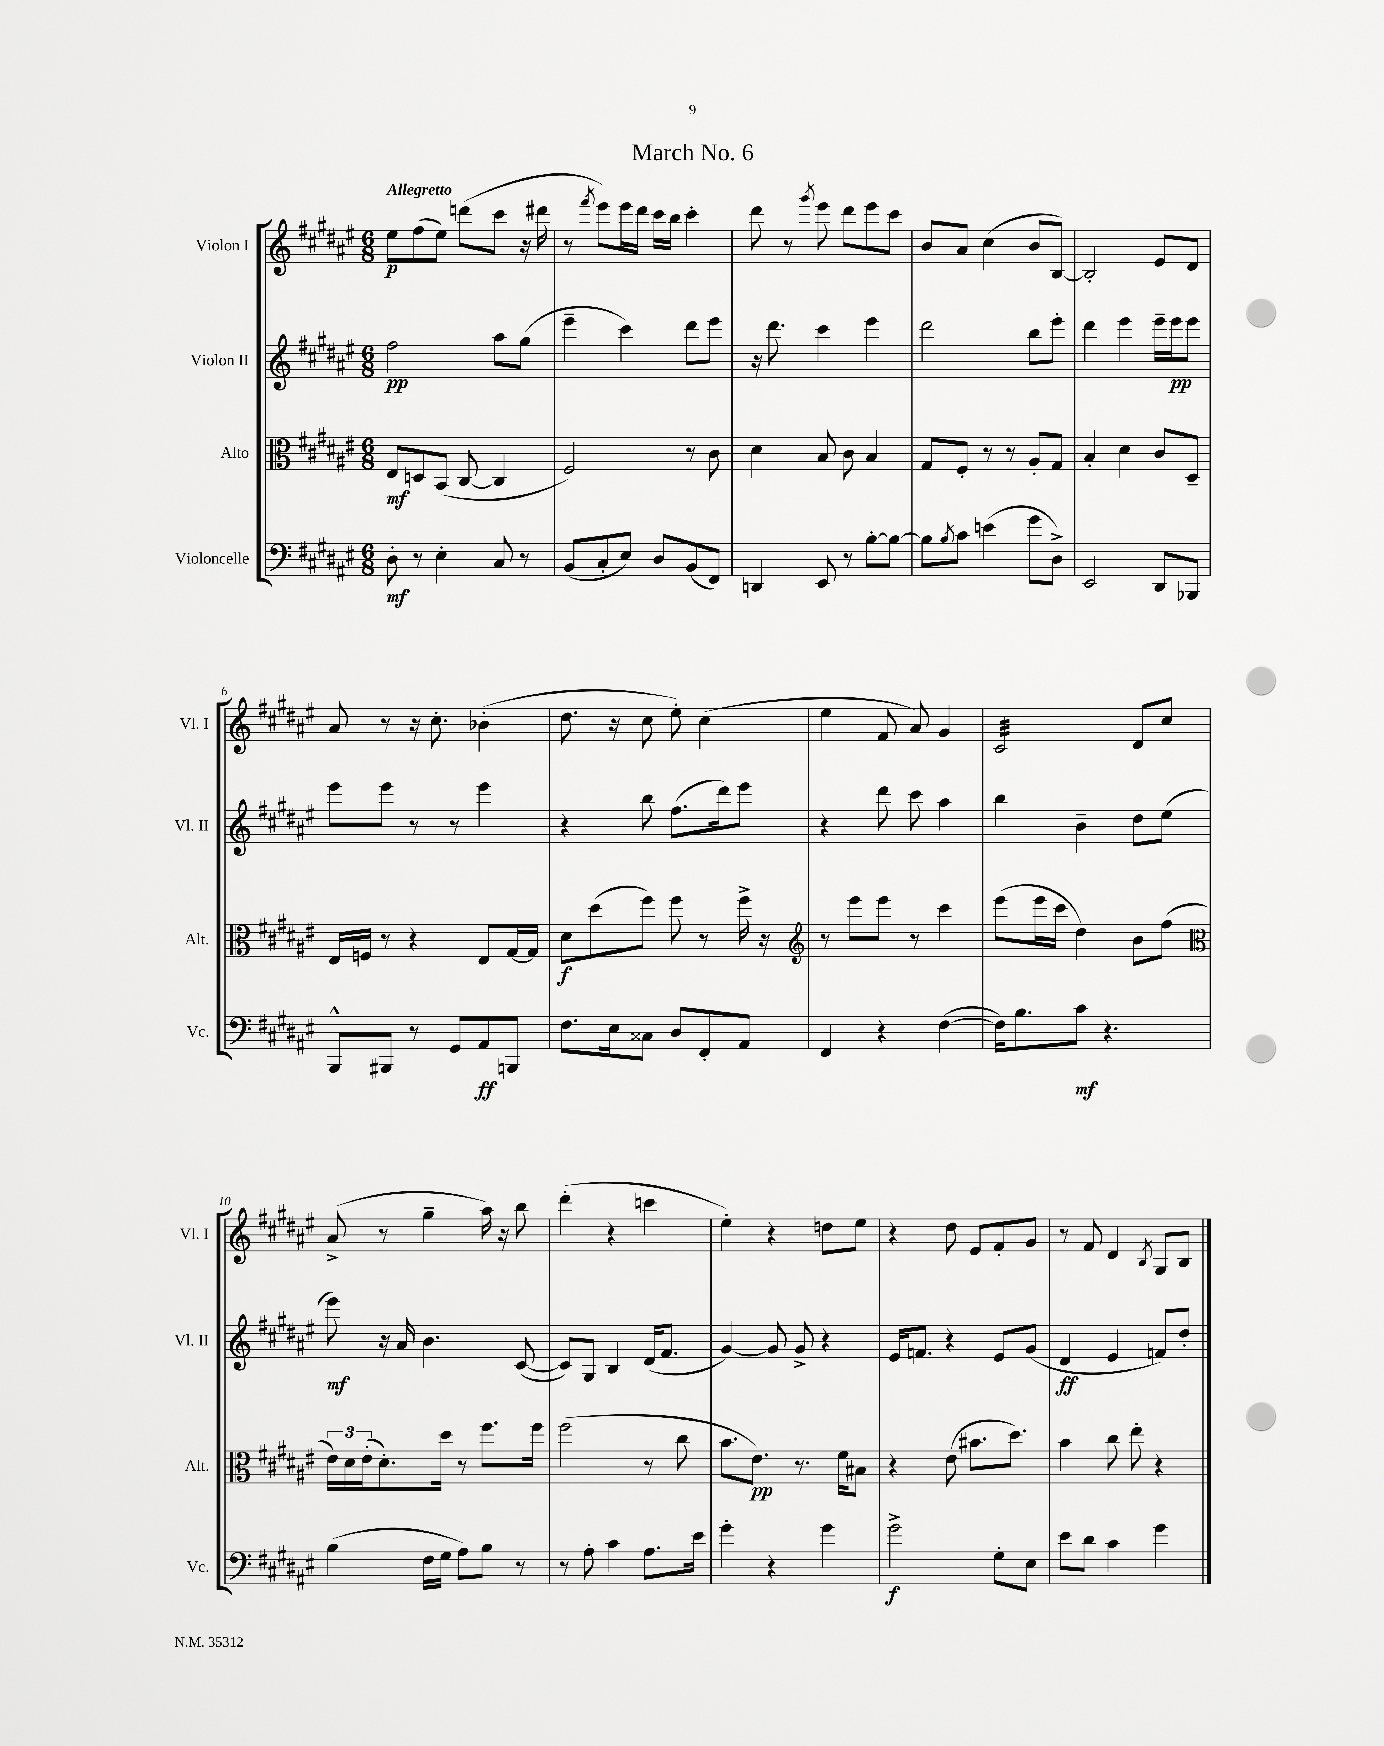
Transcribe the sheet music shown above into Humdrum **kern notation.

**kern	**dynam	**kern	**dynam	**kern	**dynam	**kern	**dynam
*part4	*part4	*part3	*part3	*part2	*part2	*part1	*part1
*staff4	*staff4	*staff3	*staff3	*staff2	*staff2	*staff1	*staff1
*I"Violoncelle	*	*I"Alto	*	*I"Violon II	*	*I"Violon I	*
*I'Vc.	*	*I'Alt.	*	*I'Vl. II	*	*I'Vl. I	*
*clefF4	*	*clefC3	*	*clefG2	*	*clefG2	*
*k[f#c#g#d#a#e#]	*	*k[f#c#g#d#a#e#]	*	*k[f#c#g#d#a#e#]	*	*k[f#c#g#d#a#e#]	*
*M6/8	*	*M6/8	*	*M6/8	*	*M6/8	*
=1	=1	=1	=1	=1	=1	=1	=1
!	!	!	!	!	!	!LO:TX:a:B:t=Allegretto	!
8D#'\	mf	8E#/L	mf	2ff#\	pp	8ee#\L	p
8r	.	8Dn/	.	.	.	(8ff#\	.
4E#'\	.	(8BB/J	.	.	.	8ee#\J)	.
.	.	[8C#/	.	.	.	(8dddn\L	.
8C#/	.	4C#/]	.	8aa#\L	.	8ccc#\J	.
8r	.	.	.	(8gg#\J	.	16r	.
.	.	.	.	.	.	16ddd#X\	.
=2	=2	=2	=2	=2	=2	=2	=2
(8BB/L	.	2F#/)	.	4eee#~\	.	8r	.
.	.	.	.	.	.	8qfff#/	.
8C#'/	.	.	.	.	.	8eee#\L)	.
8E#/J)	.	.	.	4ccc#\)	.	16eee#\L	.
.	.	.	.	.	.	16ddd#\JJ	.
8D#/L	.	.	.	.	.	16ccc#\LL	.
.	.	.	.	.	.	16bb\JJ	.
(8BB/	.	8r	.	8ddd#\L	.	4ccc#'\	.
8FF#/J)	.	8c#\	.	8eee#\J	.	.	.
=3	=3	=3	=3	=3	=3	=3	=3
4DDn/	.	4d#\	.	16r	.	8ddd#\	.
.	.	.	.	8.ddd#\	.	.	.
.	.	.	.	.	.	8r	.
.	.	.	.	.	.	8qggg#/	.
8EE#/	.	8B/	.	4ccc#\	.	8eee#\	.
8r	.	8c#\	.	.	.	8ddd#\L	.
[8B'\L	.	4B/	.	4eee#\	.	8eee#\	.
8B\J_	.	.	.	.	.	8ccc#\J	.
=4	=4	=4	=4	=4	=4	=4	=4
8B\L]	.	8G#/L	.	2ddd#\	.	8b/L	.
8qB/	.	.	.	.	.	.	.
8c#\J	.	8F#'/J	.	.	.	8a#/J	.
(4en\	.	8r	.	.	.	(4cc#\	.
.	.	8r	.	.	.	.	.
8g#\L	.	8A#'/L	.	8bb\L	.	8b/L	.
8D#^\J)	.	8G#/J	.	8eee#'\J	.	[8B/J)	.
=5	=5	=5	=5	=5	=5	=5	=5
2EE#/	.	4B'/	.	4ddd#\	.	2B'/]	.
.	.	4d#\	.	4eee#\	.	.	.
8DD#/L	.	8c#/L	.	16eee#~\LL	.	8e#/L	.
.	.	.	.	16eee#\J	pp	.	.
8BBB-X/J	.	8D#~/J	.	8eee#\J	.	8d#/J	.
!!LO:LB:g=z
=6	=6	=6	=6	=6	=6	=6	=6
8BBB^^/L	.	16E#/LL	.	8eee#\L	.	8a#/	.
.	.	16Fn/JJ	.	.	.	.	.
8BBB#X/J	.	8r	.	8eee#\J	.	8r	.
8r	.	4r	.	8r	.	16r	.
.	.	.	.	.	.	8.cc#'\	.
8GG#/L	.	.	.	8r	.	.	.
8AA#/	ff	8E#/L	.	4eee#\	.	(4b-X'\	.
8BBBn/J	.	[16G#/L	.	.	.	.	.
.	.	16G#/JJ]	.	.	.	.	.
=7	=7	=7	=7	=7	=7	=7	=7
8.F#\L	.	8d#\L	f	4r	.	8.dd#\	.
.	.	(8dd#\	.	.	.	.	.
16E#\k	.	.	.	.	.	16r	.
8C##X\J	.	8ff#\J)	.	8bb\	.	8cc#\	.
8D#/L	.	8ff#\	.	(8.ff#\L	.	8ee#'\)	.
8FF#'/	.	8r	.	.	.	(4cc#\	.
.	.	.	.	16ddd#\k)	.	.	.
8AA#/J	.	16ff#^\	.	8eee#\J	.	.	.
.	.	16r	.	.	.	.	.
=8	=8	=8	=8	=8	=8	=8	=8
*	*	*clefG2	*	*	*	*	*
4FF#/	.	8r	.	4r	.	4ee#\	.
.	.	8eee#\L	.	.	.	.	.
4r	.	8eee#\J	.	8ddd#\	.	8f#/	.
.	.	8r	.	8ccc#\	.	8a#/)	.
([4F#\	.	4ccc#\	.	4aa#\	.	4g#/	.
=9	=9	=9	=9	=9	=9	=9	=9
*	*	*	*	*	*	*tremolo	*
16F#\KL])	.	(8eee#\L	.	4bb\	.	32c#/LLL	.
.	.	.	.	.	.	32c#/	.
8.B\	.	.	.	.	.	32c#/	.
.	.	.	.	.	.	32c#/	.
.	.	16eee#\L	.	.	.	32c#/	.
.	.	.	.	.	.	32c#/	.
.	.	16ccc#\JJ	.	.	.	32c#/	.
.	.	.	.	.	.	32c#/	.
8c#\J	mf	4dd#\)	.	4b~\	.	32c#/	.
.	.	.	.	.	.	32c#/	.
.	.	.	.	.	.	32c#/	.
.	.	.	.	.	.	32c#/	.
4.r	.	.	.	.	.	32c#/	.
.	.	.	.	.	.	32c#/	.
.	.	.	.	.	.	32c#/	.
.	.	.	.	.	.	32c#/JJJ	.
*	*	*	*	*	*	*Xtremolo	*
.	.	8b\L	.	8dd#\L	.	8d#/L	.
.	.	(8ff#\J	.	(8ee#\J	.	8cc#/J	.
!!LO:LB:g=z
=10	=10	=10	=10	=10	=10	=10	=10
*	*	*clefC3	*	*	*	*	*
(4B\	.	24e#\LL)	.	8eee#\)	mf	(8a#^/	.
.	.	24d#\	.	.	.	.	.
.	.	(24e#'\J	.	.	.	.	.
.	.	8.d#'\)	.	16r	.	8r	.
.	.	.	.	16a#/	.	.	.
16F#\LL	.	.	.	4.b\	.	4gg#~\	.
16G#\JJ	.	16dd#\Jk	.	.	.	.	.
8A#\L)	.	8r	.	.	.	.	.
8B\J	.	8.ff#\L	.	.	.	16aa#\)	.
.	.	.	.	.	.	16r	.
8r	.	.	.	([8c#/	.	8bb\	.
.	.	16ff#\Jk	.	.	.	.	.
=11	=11	=11	=11	=11	=11	=11	=11
8r	.	(2ff#\	.	8c#/L])	.	(4ddd#'\	.
8A#'\	.	.	.	8G#/J	.	.	.
4c#\	.	.	.	4B/	.	4r	.
8.A#\L	.	8r	.	(16d#/KL	.	4cccn\	.
.	.	.	.	8.f#/J	.	.	.
.	.	8cc#\	.	.	.	.	.
16e#\Jk	.	.	.	.	.	.	.
=12	=12	=12	=12	=12	=12	=12	=12
4g#'\	.	8.b\L	.	[4g#/)	.	4ee#'\)	.
.	.	8.e#\J)	pp	.	.	.	.
4r	.	.	.	8g#/]	.	4r	.
.	.	8.r	.	8g#^/	.	.	.
4g#\	.	.	.	4r	.	8ddn\L	.
.	.	16f#\KL	.	.	.	.	.
.	.	8B#X\J	.	.	.	8ee#\J	.
=13	=13	=13	=13	=13	=13	=13	=13
2g#^\	f	4r	.	16e#/KL	.	4r	.
.	.	.	.	8.fn/J	.	.	.
.	.	(8e#\	.	4r	.	8dd#\	.
.	.	8.b#X\L	.	.	.	8e#/L	.
8G#'\L	.	.	.	8e#/L	.	8f#'/	.
.	.	8.dd#\J)	.	.	.	.	.
8E#\J	.	.	.	(8g#/J	.	8g#/J	.
=14	=14	=14	=14	=14	=14	=14	=14
8e#\L	.	4b\	.	4d#/	ff	8r	.
8d#\J	.	.	.	.	.	8f#/	.
4c#\	.	8cc#\	.	4e#/	.	4d#/	.
.	.	8ee#'\	.	.	.	.	.
.	.	.	.	.	.	8qB/	.
4g#\	.	4r	.	8fn/L)	.	8G#/L	.
.	.	.	.	8dd#'/J	.	8B/J	.
==	==	==	==	==	==	==	==
*-	*-	*-	*-	*-	*-	*-	*-
